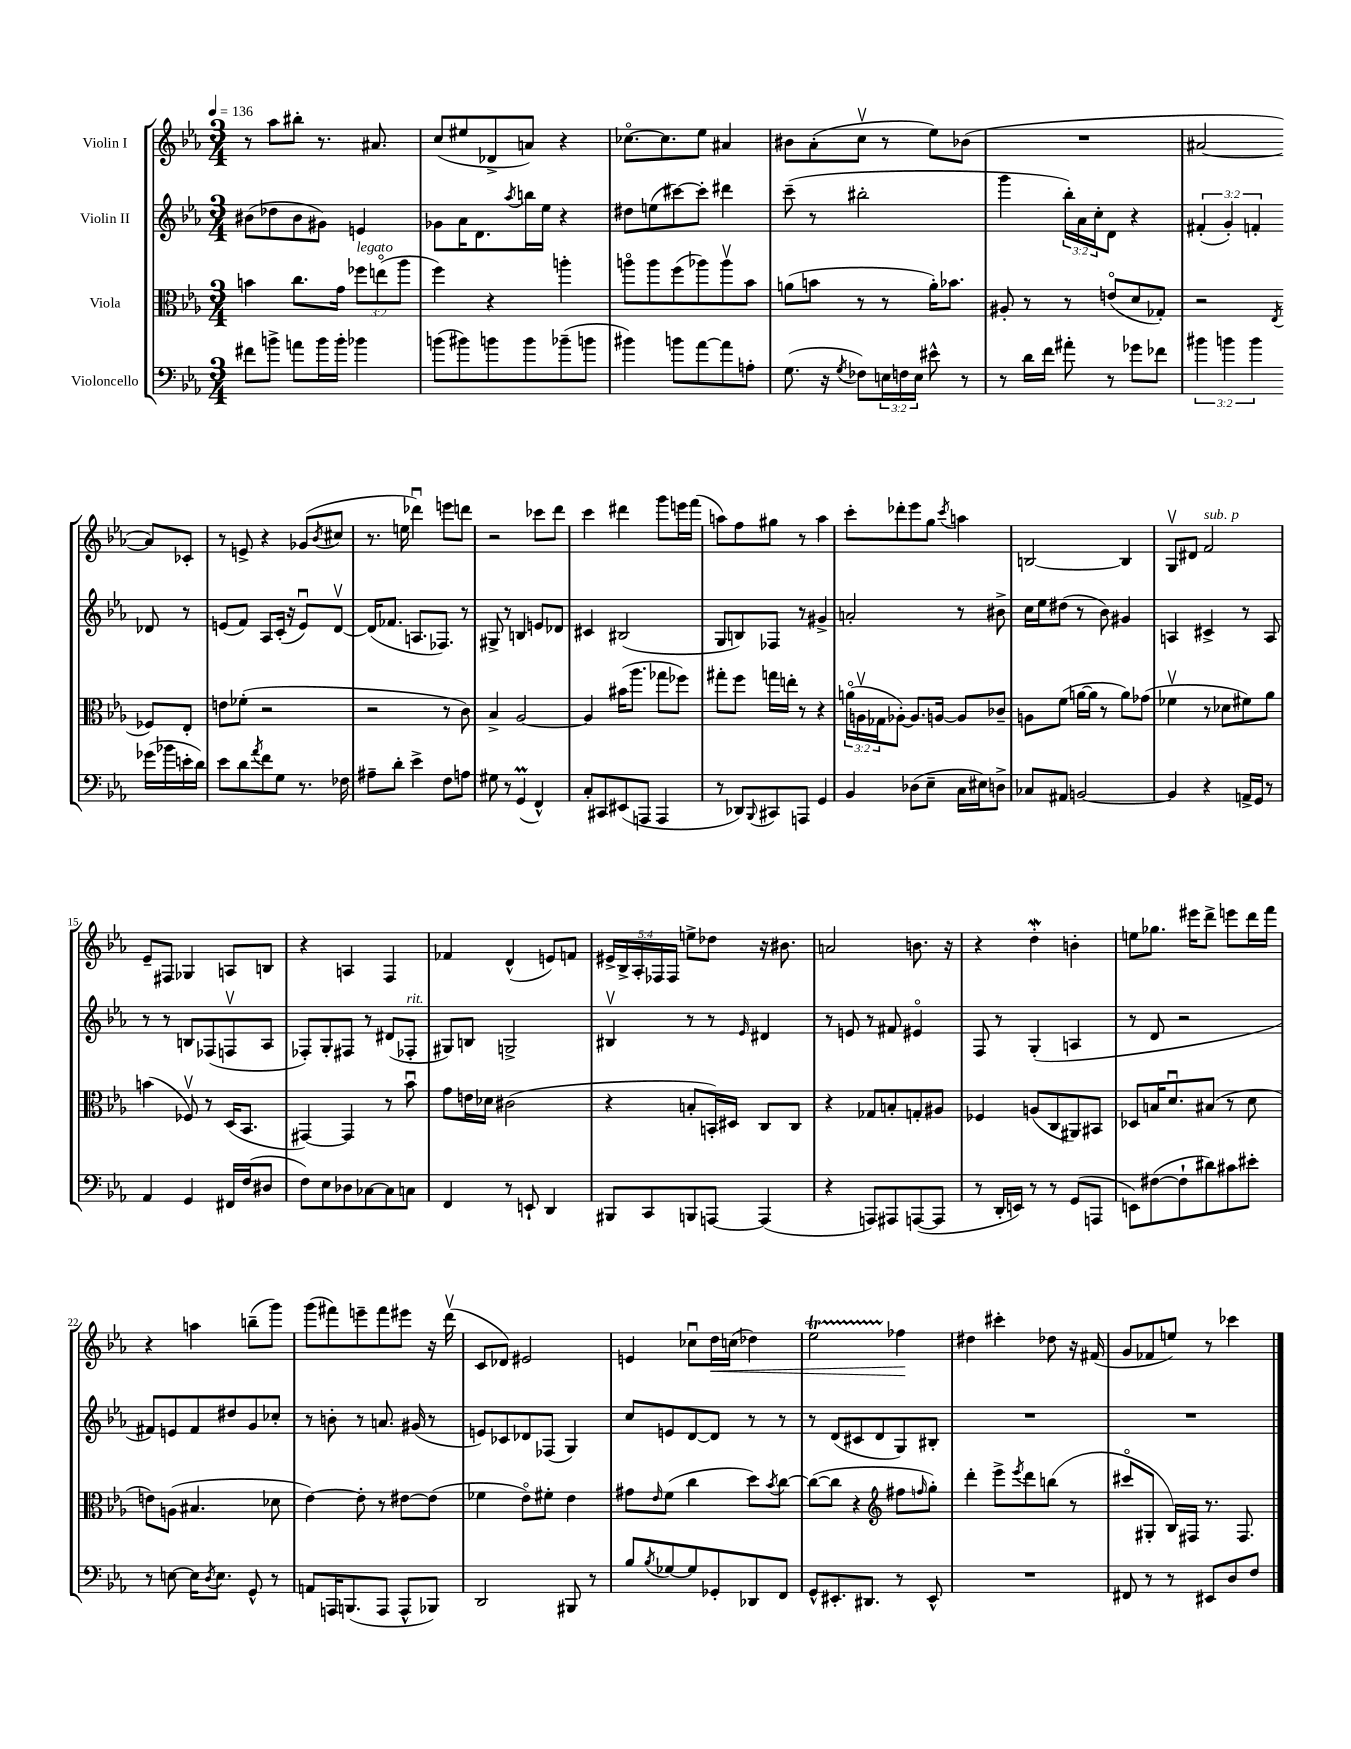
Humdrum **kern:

**kern	**kern	**kern	**kern	**dynam
*part4	*part3	*part2	*part1	*part1
*staff4	*staff3	*staff2	*staff1	*staff1
*I"Violoncello	*I"Viola	*I"Violin II	*I"Violin I	*
*clefF4	*clefC3	*clefG2	*clefG2	*
*k[b-e-a-]	*k[b-e-a-]	*k[b-e-a-]	*k[b-e-a-]	*
*M3/4	*M3/4	*M3/4	*M3/4	*
*MM136	*MM136	*MM136	*MM136	*
=1	=1	=1	=1	=1
8f#X\L	4bn\	(8b#X\L	8r	.
8bn^\J	.	8dd-X\	8aa-\L	.
8an\L	8.cc\L	8b#\	8bb#X'\J	.
16b\L	.	8g#X\J)	8.r	.
16b'\JJ	16g\Jk	.	.	.
!	!LO:TX:a:i:t=legato	!	!	!
4b-X\	12ff-X\L	4en/	.	.
.	.	.	8.a#X/	.
.	(12een\	.	.	.
.	12aa-\J	.	.	.
=2	=2	=2	=2	=2
(8bn\L	4ff\)	8g-X\L	(8cc/L	.
8b#X\)	.	16a-\K	8ee#X/	.
.	.	8.d\	.	.
8bn\	4r	.	8d-X^/	.
.	.	8qaa-/	.	.
8b\	.	16bbn\L	8an/J)	.
.	.	16ee-\JJ	.	.
(8b-X~\	4aan'\	4r	4r	.
8bn\J	.	.	.	.
=3	=3	=3	=3	=3
4b#X\)	8aan\L	8dd#X\L	[8.cc-X\L	.
.	8aa\	(8een\	.	.
.	.	.	8.cc-\]	.
8bn\L	(8ff\	[8ccc#X\)	.	.
[8a-\	8aa-X\)	8ccc#'\J]	8ee-\J	.
8a-\]	8aa-v\	4ddd#X\	4a#X/	.
8An'\J	8b-\J	.	.	.
=4	=4	=4	=4	=4
(8.G\	(8an\L	(8ccc~\	8b#X\L	.
.	8bn\J	8r	(8a-'\	.
16r	.	.	.	.
8qG/	.	.	.	.
8F-X\L)	8r	2bb#X'\	8ccv\J	.
24En\L	8r	.	8r	.
24Fn\	.	.	.	.
24E\JJ	.	.	.	.
8e#X^^\	16a'\KL)	.	8ee-\L)	.
.	8.b-X\J	.	.	.
8r	.	.	(8b-X\J	.
=5	=5	=5	=5	=5
8r	8A#X'/	4ggg\	2.r	.
16d\LL	8r	.	.	.
16f\JJ	.	.	.	.
8a#X'\	8r	24bb-'\LL)	.	.
.	.	24a-\	.	.
.	.	24cc'\J	.	.
8r	(8en/L	8d\J	.	.
8g-X\L	8d/	4r	.	.
8f-X\J	8G-X'/J)	.	.	.
=6	=6	=6	=6	=6
6b#X\	2r	(6f#X'/	[2a#X/	.
6bn\	.	6g'/)	.	.
6b\	.	6fn'/	.	.
.	8qE-/	.	.	.
(16g-X\LL	8F-X/L	8d-X/	8a#/L])	.
16b-X\	.	.	.	.
16en'\	8E-'/J	8r	8c-X'/J	.
16d\JJ)	.	.	.	.
!!LO:LB:g=z
=7	=7	=7	=7	=7
8e-\L	8en\L	(8en/L	8r	.
8d\	(8f-X'\J	8f/J)	8en^/	.
8qa-/	.	.	.	.
8f\	2r	8A-/L	4r	.
8G\J	.	(16c'/Jk	.	.
.	.	16r	.	.
8.r	.	8eu/L)	(8g-X/L	.
.	.	.	8qb-/	.
.	.	[8dv/J	8cc#X/J	.
16F-X\	.	.	.	.
=8	=8	=8	=8	=8
8A#X~\L	2r	(16d/KL]	8.r	.
.	.	8.f-X/J	.	.
8d'\J	.	.	.	.
.	.	.	16een\	.
4e-^\	.	8.An/L	4ddd-Xu\)	.
.	.	8.F-X/J)	.	.
8F\L	8r	.	8eeen\L	.
8An\J	8c\)	8r	8dddn\J	.
=9	=9	=9	=9	=9
8G#X\	4B-^/	8G#X^/	2r	.
8r	.	8r	.	.
(4GGm/	[2A-/	4Bn/	.	.
4FF^^/)	.	8en/L	8ccc-X\L	.
.	.	8d-X/J	8ddd\J	.
=10	=10	=10	=10	=10
8C'/L	4A-/]	4c#X/	4ccc\	.
8CC#X/	.	.	.	.
(8EE#X/	(16b#X\KL	(2B#X/	4ddd#X\	.
.	8.aa-\J	.	.	.
8AAAn/J	.	.	.	.
4AAA/	8gg-X\L	.	8ggg\L	.
.	8ff-X\J)	.	16eeen\L	.
.	.	.	(16fff\JJ	.
=11	=11	=11	=11	=11
8r	8gg#X'\L	8G/L	8aan\L)	.
8DD-X/L)	8ff\J	8Bn/)	8ff\	.
8qqBBB-/	.	.	.	.
8CC#X/	16ggn\LL	8F-X/J	8gg#X\J	.
.	16een'\JJ	.	.	.
8AAAn/J	8r	8r	8r	.
4GG/	4r	4g#X^/	4aa\	.
=12	=12	=12	=12	=12
4BB-/	(24an\LL	2an'/	8ccc'\L	.
.	24Anv\	.	.	.
.	24G-X\J	.	.	.
.	[8A-X'\J)	.	8ddd-X'\	.
(8D-X\L	8.A-/L]	.	8eee-\	.
8E-~\J	.	.	8gg\J	.
.	[16An/Jk	.	.	.
.	.	.	8qccc/	.
16C\LL	8A/L]	8r	4aan\	.
16E#X\J)	.	.	.	.
8Dn^\J	8c-X~/J	8b#X^\	.	.
=13	=13	=13	=13	=13
8C-X/L	8An\L	16cc\LL	[2Bn/	.
.	.	16ee-\J	.	.
8AA#X/J	(8f\J	(8dd#X\J	.	.
[2BBn/	[16an\LL	8r	.	.
.	16a\JJ]	.	.	.
.	8r	8b-\)	.	.
.	8a\L)	4g#X/	4B/]	.
.	(8g-X\J	.	.	.
=14	=14	=14	=14	=14
4BB/]	4f-Xv\	4An/	8Gv/L	.
.	.	.	8d#X/J	.
!	!	!	!LO:TX:a:i:t=sub. p	!
4r	8r	4c#X^/	2f/	.
.	8d-X\L	.	.	.
16AAn^/LL	8f#X\)	8r	.	.
16GG/JJ	.	.	.	.
8r	8a-\J	8A/	.	.
!!LO:LB:g=z
=15	=15	=15	=15	=15
4AA-/	(4bn\	8r	8e-~/L	.
.	.	8r	8F#X/J	.
4GG/	8F-Xv/)	8Bn/L	4G-X/	.
.	8r	(8F-X/	.	.
16FF#X/LL	(16D/KL	8Fnv/	8An/L	.
(16F/J	8.BB-/J	.	.	.
8D#X/J	.	8A-/J	8Bn/J	.
=16	=16	=16	=16	=16
8F\L)	[4GG#X/)	8F-X'/L)	4r	.
8E-\	.	8G'/	.	.
8D-X\	4GG#/]	8F#X/J	4An/	.
[8C-X\	.	8r	.	.
8C-\]	8r	(8d#X/L	4F/	.
!	!	!LO:TX:a:i:t=rit.	!	!
8Cn\J	8b-u\	8F-X'/J	.	.
=17	=17	=17	=17	=17
4FF/	8g\L	8G#X/L)	4f-X/	.
.	16en\L	8Bn/J	.	.
.	16d-X\JJ	.	.	.
8r	(2c#X\	2Gn^/	(4d^^/	.
8EEn`/	.	.	.	.
4DD/	.	.	8en/L)	.
.	.	.	8fn/J	.
=18	=18	=18	=18	=18
8BBB#X/L	4r	4B#Xv/	20e#X^/LL	.
.	.	.	20B-^/	.
.	.	.	20A-'/	.
8CC/	.	.	.	.
.	.	.	20F-X/	.
.	.	.	20F-/JJ	.
8BBBn/	8Bn'/L	8r	8een^\L	.
[8AAAn/J	16BBn'/L)	8r	8dd-X\J	.
.	16D#X/JJ	.	.	.
.	.	16qqe-/	.	.
(4AAA/]	8C/L	4d#X/	16r	.
.	.	.	8.b#X\	.
.	8C/J	.	.	.
=19	=19	=19	=19	=19
4r	4r	8r	2an/	.
.	.	8en/	.	.
8AAAn/L)	8G-X/L	8r	.	.
8AAA#X/	8Bn'/	8f#X/	.	.
([8AAAn/	8Gn'/	4e#X/	8.bn\	.
8AAA/J]	8A#X/J	.	.	.
.	.	.	16r	.
=20	=20	=20	=20	=20
8r	4F-X/	8F/	4r	.
16DD'/LL	.	8r	.	.
16EEn/JJ)	.	.	.	.
8r	(8An/L	(4G'/	4ddW'\	.
8r	8C/	.	.	.
(8GG/L	8AA#X/)	4An/	4bn'\	.
8AAAn/J	8BB#X/J	.	.	.
=21	=21	=21	=21	=21
8EEn\L)	8D-X/L	8r	8een\L	.
([8F#X\	16Bn/K	8d/	8.gg-X\J	.
.	8.du/	.	.	.
8F#`\]	.	2r	.	.
.	.	.	16eee#X\KL	.
8d#X\)	(8B#X/J	.	8ddd^\J	.
8c#X\	8r	.	8eeen\L	.
8e#X'\J	8d\	.	16ddd\L	.
.	.	.	16fff\JJ	.
!!LO:LB:g=z
=22	=22	=22	=22	=22
8r	8en\L)	8f#X/L)	4r	.
[8En\	(8An\J	8en/	.	.
16E\KL]	4.B#X/	8f#/	4aan\	.
8qD/	.	.	.	.
8.E\J	.	.	.	.
.	.	8dd#X/	.	.
8GG^^/	.	8g/	(8bbn~\L	.
8r	8d-X\	8cc-X'/J	8ggg\J)	.
=23	=23	=23	=23	=23
8AAn/L	[4e-\)	8r	(8ggg\L	.
16AAAn/K	.	8bn'\	8fff#X\)	.
(8.BBBn/	.	.	.	.
.	8e-'\]	8r	8eeen~\	.
8AAA/J	8r	8.an/	8fff#\	.
8AAA^^/L	[8e#X\L	.	8eee#X\J	.
.	.	(16g#X/	.	.
8BBB-X/J)	(8e#\J]	8r	16r	.
.	.	.	(16dddv\	.
=24	=24	=24	=24	=24
2DD/	4f-X\	8en/L)	8c/L	.
.	.	8c-X/	8d-X/J)	.
.	8e-\L)	8d-X/	2e#X/	.
.	8f#X'\J	(8F-X/J	.	.
8BBB#X/	4e-\	4G/)	.	.
8r	.	.	.	.
=25	=25	=25	=25	=25
8B-/L	8g#X\L	8cc/L	4en/	.
8qB-/	16qqe-/	.	.	.
[8G-X/	(8f\J	8en/	.	.
8G-/]	4cc\	[8d/	8cc-Xu\L	.
!	!	!	!	!LO:HP:b
8GG-X'/	.	8d/J]	16dd\L	<
.	.	.	(16ccn\JJ	.
8DD-X/	8dd\L)	8r	4dd-X\)	.
.	8qb-/	.	.	.
8FF/J	[8cc\J	8r	.	.
=26	=26	=26	=26	=26
8GG^^/L	(8cc\L_	8r	2ee-T\	.
8.EE#X'/	8cc\J]	(8d/L	.	.
.	4r	8c#X/	.	.
8.DD#X/J	.	.	.	.
.	.	8d/	.	.
*	*clefG2	*	*	*
8r	8ff#X\L	8G/)	4ff-X\	.
.	16qqffn/	.	.	.
8EE#^^/	8gg'\J)	8B#X'/J	.	.
.	.	.	.	[
=27	=27	=27	=27	=27
2.r	4ddd'\	2.r	4dd#X\	.
.	8eee-^\L	.	4ccc#X'\	.
.	8qeee-/	.	.	.
.	8ddd\	.	.	.
.	(8bbn\J	.	8dd-X\	.
.	8r	.	16r	.
.	.	.	(16f#X/	.
=28	=28	=28	=28	=28
8FF#X/	8ccc#X/L	2.r	8g/L	.
8r	8G#X'/J	.	8f-X/	.
8r	16B-/LL)	.	8een/J)	.
.	16F#X/JJ	.	.	.
8EE#X/L	8.r	.	8r	.
8D/	.	.	4ccc-X\	.
.	8.F#/	.	.	.
8F/J	.	.	.	.
==	==	==	==	==
*-	*-	*-	*-	*-
